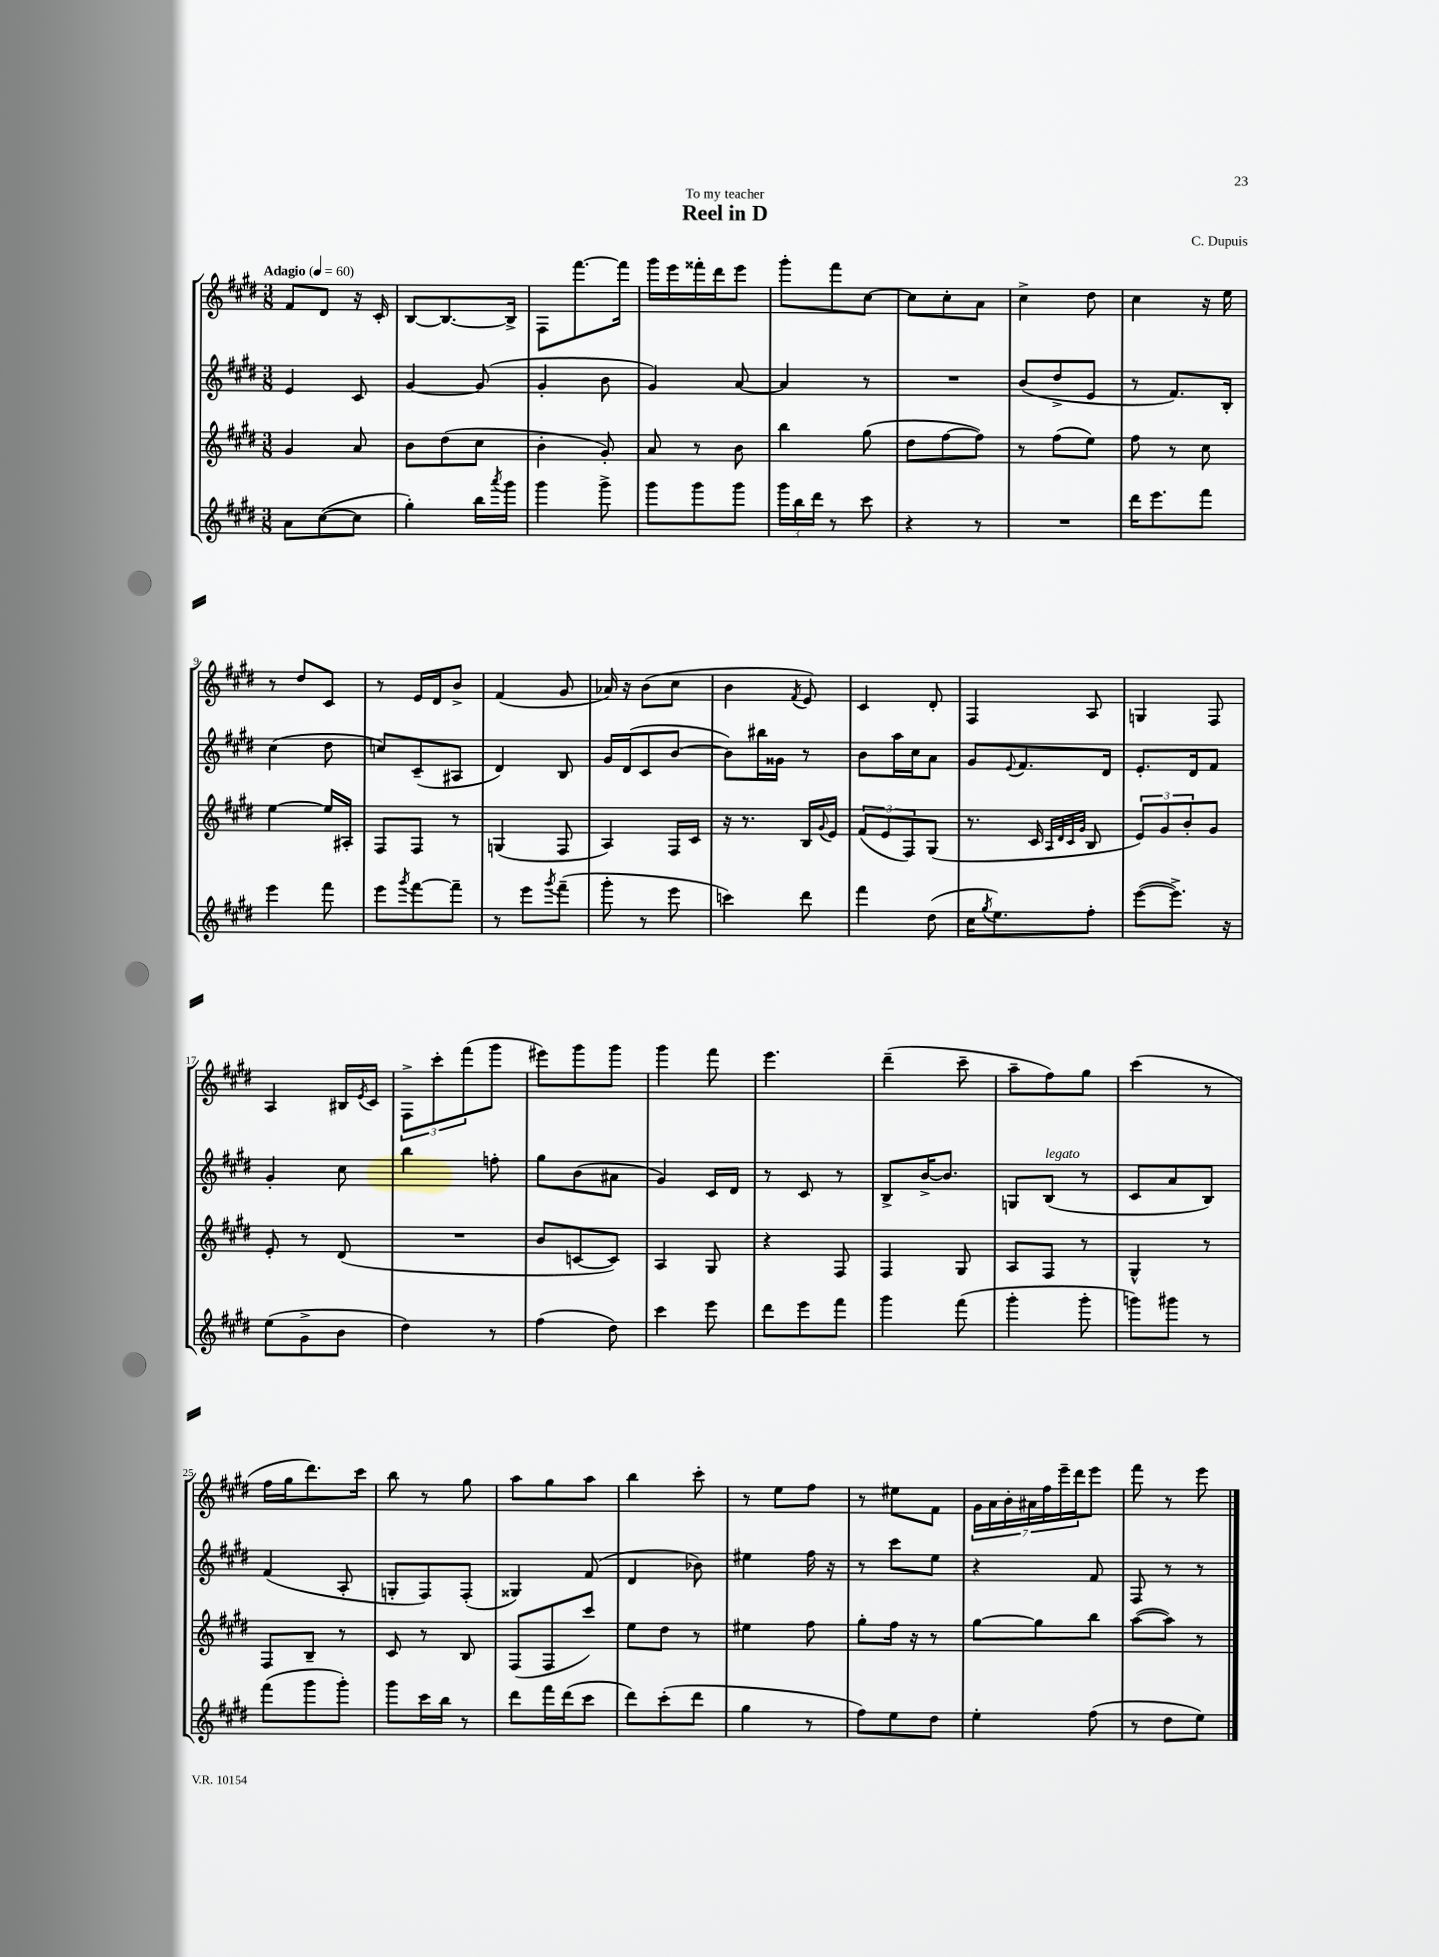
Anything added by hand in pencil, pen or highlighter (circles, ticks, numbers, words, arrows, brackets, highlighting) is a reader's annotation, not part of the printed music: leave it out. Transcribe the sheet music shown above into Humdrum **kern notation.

**kern	**kern	**kern	**kern
*staff4	*staff3	*staff2	*staff1
*clefG2	*clefG2	*clefG2	*clefG2
*k[f#c#g#d#]	*k[f#c#g#d#]	*k[f#c#g#d#]	*k[f#c#g#d#]
*M3/8	*M3/8	*M3/8	*M3/8
*MM60	*MM60	*MM60	*MM60
8a	4g#	4e	8f#
([8cc#	.	.	8d#
8cc#]	8a	8c#	16r
.	.	.	16c#'
=	=	=	=
4gg#')	8b	[4g#	[8B
.	(8dd#	.	8.B_
16bb	8cc#	(8g#]	.
8qaaa	.	.	.
16ggg#	.	.	16B^]
=	=	=	=
4ggg#	4b'	4g#'	8F#
.	.	.	[8.fff#
8ggg#^	8g#')	8b	.
.	.	.	16fff#]
=	=	=	=
8ggg#	8a	4g#)	16ggg#
.	.	.	16eee
8ggg#	8r	.	16fff##'
.	.	.	16ddd#
8ggg#	8b	[8a	8eee
=	=	=	=
24ggg#	4bb	4a]	8ggg#'
24bb	.	.	.
24ddd#	.	.	.
8r	.	.	8fff#
8ccc#	(8gg#	8r	[8cc#
=	=	=	=
4r	8dd#	4.r	8cc#]
.	[8ff#	.	8cc#'
8r	8ff#])	.	8a
=	=	=	=
4.r	8r	(8b	4cc#^
.	(8ff#	8dd#^	.
.	8ee)	8e	8dd#
=	=	=	=
16ddd#	8ff#	8r	4cc#
8.eee	.	.	.
.	8r	8.f#)	.
8fff#	8cc#	.	16r
.	.	16B'	16ee
=	=	=	=
4eee	[4ee	(4cc#	8r
.	.	.	8dd#
8fff#	16ee]	8dd#	8c#
.	16A#'	.	.
=	=	=	=
8eee	8F#	8cc)	8r
8qggg#	.	.	.
[8fff#	8F#	(8c#~	16e
.	.	.	16d#
8fff#~]	8r	8A#	8b^
=	=	=	=
8r	(4G	4d#)	(4f#
8eee	.	.	.
8qggg#	.	.	.
(8fff#~	8F#	8B	8g#
=	=	=	=
8ggg#'	4A)	16g#	16a-)
.	.	(16d#	16r
8r	.	8c#	(8b
8eee	16F#	[8b	8cc#
.	16c#	.	.
=	=	=	=
4ccc)	16r	8b])	4b
.	8.r	.	.
.	.	16bb#	.
.	.	16g##	.
.	.	.	8qf#
8ddd#	16B	8r	8e)
.	8qqg#	.	.
.	16e	.	.
=	=	=	=
4fff#	(12f#	8b	4c#
.	12e	.	.
.	.	16aa	.
.	12F#)	.	.
.	.	16cc#	.
(8dd#	(8G#	8a	8d#'
=	=	=	=
16cc#	8.r	8g#	4F#
8qgg#	.	.	.
8.ee)	.	.	.
.	.	8qqe	.
.	.	8.f#	.
.	16c#	.	.
.	32qqA	.	.
.	32qqd#	.	.
.	32qqc#	.	.
.	32qqg#	.	.
8ff#'	8B	.	8A
.	.	16d#	.
=	=	=	=
([8eee	12e)	8.e'	4G
.	12g#	.	.
8.eee^])	.	.	.
.	12b'	.	.
.	.	16d#	.
.	8g#	8f#	8F#
16r	.	.	.
=	=	=	=
(8ee	8e'	4g#'	4A
8g#^	8r	.	.
8b	(8d#	8cc#	16B#
.	.	.	8qe
.	.	.	16c#
=	=	=	=
4dd#)	4.r	4bb	12F#^
.	.	.	12ccc#'
.	.	.	(12fff#
8r	.	8ff'	8ggg#
=	=	=	=
(4ff#	8b	8gg#	8eee#)
.	[8c	(8b	8ggg#
8dd#)	8c])	8a#	8ggg#
=	=	=	=
4ccc#	4A	4g#)	4ggg#
8eee	8G#	16c#	8fff#
.	.	16d#	.
=	=	=	=
8ddd#	4r	8r	4.eee
8eee	.	8c#	.
8fff#	8F#	8r	.
=	=	=	=
4ggg#	4F#	8B^	(4ddd#~
.	.	[16b^	.
.	.	8.b]	.
(8fff#	8G#	.	8ccc#~
=	=	=	=
4ggg#'	8A	8G	8aa~
.	8F#	(8B	8ff#)
8ggg#'	8r	8r	8gg#
=	=	=	=
8ggg)	4G#^^	8c#	(4ccc#
8ggg#	.	8a	.
8r	8r	8B)	8r
=	=	=	=
(8fff#	8F#	(4f#	16ff#
.	.	.	16gg#
8ggg#	8B~	.	8.ddd#)
8ggg#')	8r	8A'	.
.	.	.	16ccc#
=	=	=	=
8ggg#	8c#	8G'	8bb
16ccc#	8r	8F#)	8r
16bb	.	.	.
8r	8B	(8F#'	8gg#
=	=	=	=
8ddd#	(8F#	4G##)	8aa
16fff#	8F#	.	8gg#
(16ddd#	.	.	.
8ccc#	8ccc#)	(8f#	8aa
=	=	=	=
8ddd#)	8ee	4d#	4bb
(8ccc#'	8dd#	.	.
8ddd#	8r	8b-)	8ccc#'
=	=	=	=
4gg#	4ee#	4ee#	8r
.	.	.	8ee
8r	8ff#	16ff#	8ff#
.	.	16r	.
=	=	=	=
8ff#)	8gg#'	8r	8r
8ee	16ff#	8ccc#	8ee#
.	16r	.	.
8dd#	8r	8ee	8f#
=	=	=	=
4ee'	[8gg#	4r	28g#
.	.	.	28a
.	.	.	28b'
.	.	.	28a#
.	8gg#]	.	.
.	.	.	28ff#
.	.	.	28eee~
.	.	.	28ddd#
(8ff#	8bb	8f#	8eee
=	=	=	=
8r	([8aa	8F#	8fff#
8dd#	8aa])	8r	8r
8ee)	8r	8r	8eee
==	==	==	==
*-	*-	*-	*-
